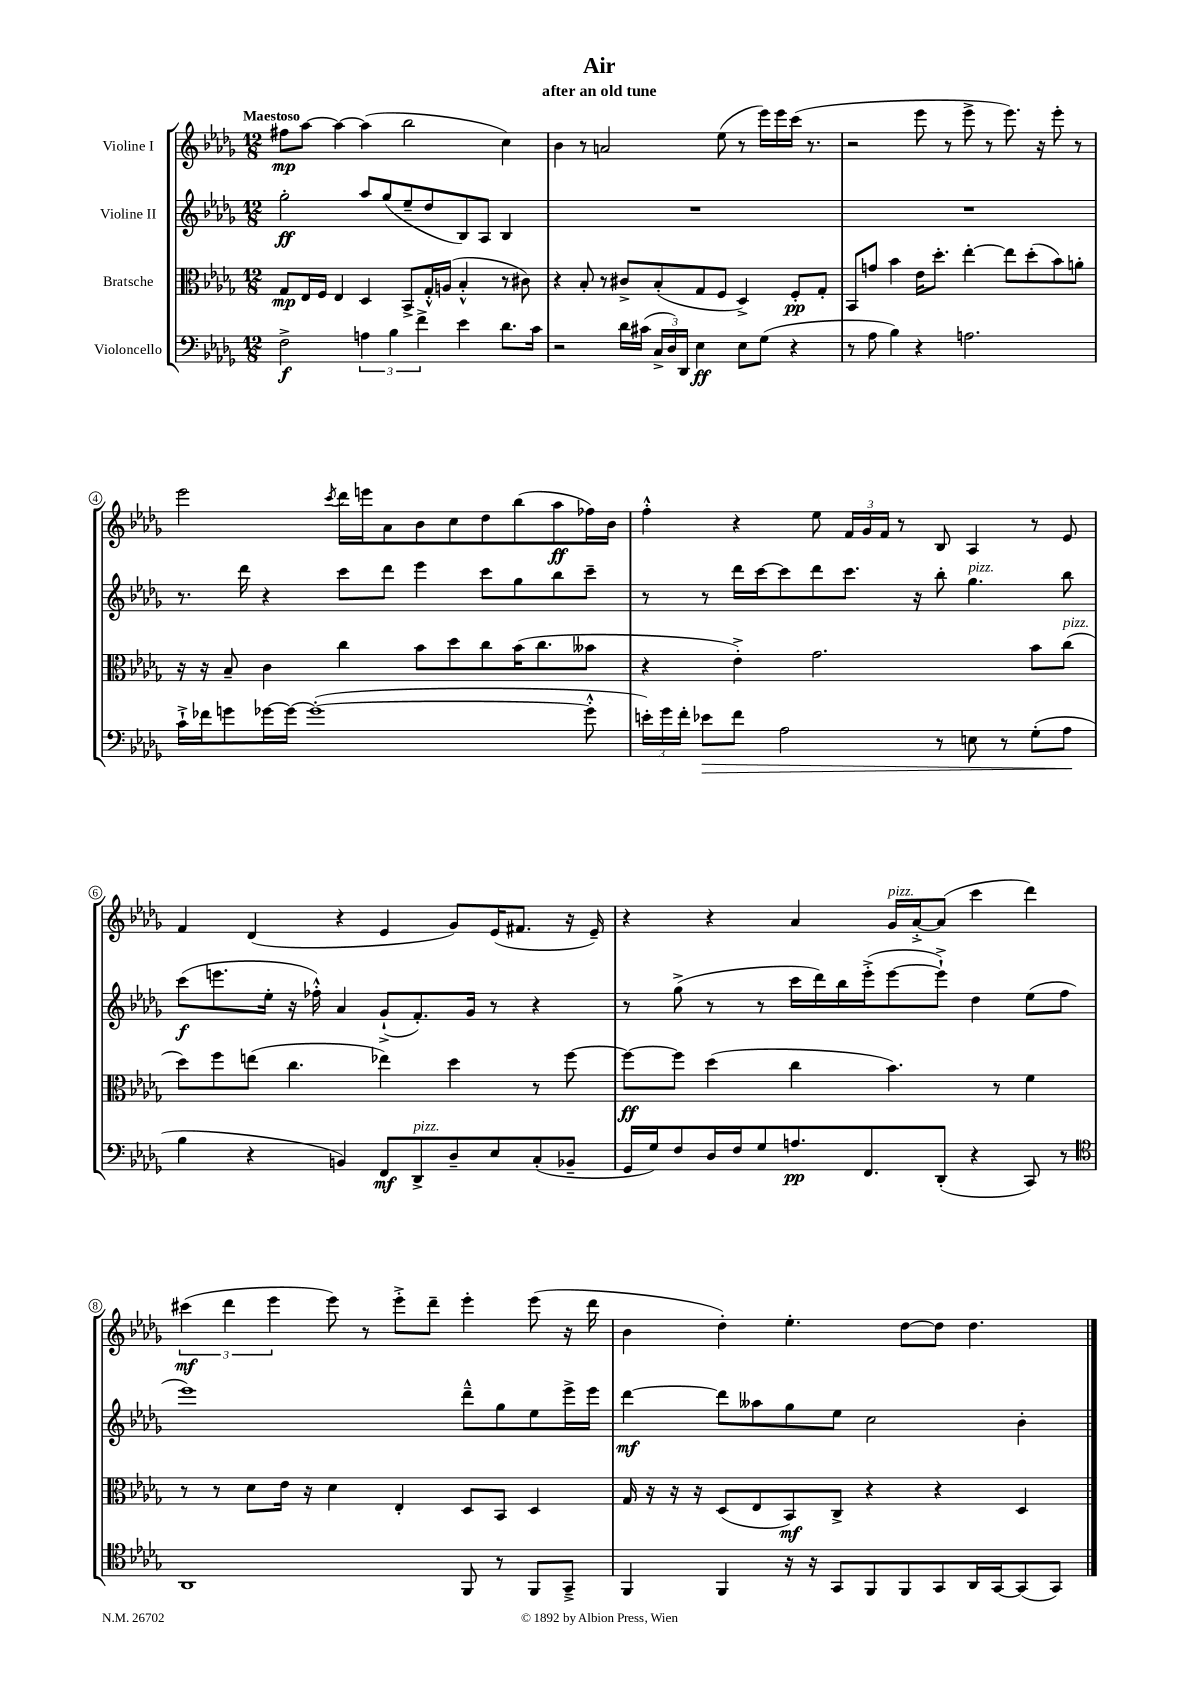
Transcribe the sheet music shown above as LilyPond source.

\header { title = "Air" subtitle = "after an old tune" }
<<
\new StaffGroup <<
\new Staff = "s0" \with { instrumentName = "Violine I" } {
    \clef treble \key des \major \numericTimeSignature \time 12/8 \tempo "Maestoso"
    \autoBeamOff fis''8[\mp aes''8]~ aes''4~ aes''4( bes''2 c''4) |
    bes'4 r8 a'2 ees''8( r8 ees'''16[) ees'''16 c'''16]( r8. |
    r2 ees'''8 r8 ees'''8-> r8 ees'''8.) r16 ees'''8-. r8 |
    ees'''2 \acciaccatura { c'''8 } des'''16[ e'''16 aes'8 bes'8 c''8 des''8 bes''8( aes''8\ff fes''16) bes'16] |
    f''4-.-^ r4 ees''8 \tuplet 3/2 { f'16[ ges'16 f'16] } r8 bes8 aes4 r8 ees'8 |
    f'4 des'4( r4 ees'4 ges'8[) ees'16( fis'8.] r16 ees'16--) |
    r4 r4 aes'4 ges'16[^\markup { \italic "pizz." } aes'16~-.-> aes'8]( c'''4 des'''4) |
    \tuplet 3/2 { cis'''4\mf( des'''4 ees'''4 } ees'''8) r8 ees'''8[-.-> des'''8]-- ees'''4-. ees'''8( r16 des'''16 |
    bes'4 des''4-.) ees''4.-. des''8[~ des''8] des''4. \bar "|." |
}
\new Staff = "s1" \with { instrumentName = "Violine II" } {
    \clef treble \key des \major \numericTimeSignature \time 12/8
    \autoBeamOff ges''2-.\ff aes''8[ ges''8( ees''8-- des''8 bes8) aes8] bes4 |
    R1. |
    R1. |
    r8. des'''16 r4 c'''8[ des'''8] ees'''4 c'''8[ ges''8 bes''8 c'''8]-- |
    r8 r8 des'''16[ c'''16~ c'''8 des'''8 c'''8.] r16 bes''8-. ges''4.^\markup { \italic "pizz." } bes''8 |
    c'''8[\f( e'''8. ees''16]-. r16 fes''16-.-^) aes'4 ges'8[-!->( f'8.-.) ges'16] r8 r4 |
    r8 ges''8->( r8 r8 c'''16[ des'''16) bes''16 ees'''16-.->( ees'''8~ ees'''8]-!->) des''4 ees''8[( f''8] |
    ees'''1) des'''8[---^ ges''8 ees''8 ees'''16-> ees'''16] |
    des'''4~\mf des'''8[ aeses''8 ges''8 ees''8] c''2 bes'4-. \bar "|." |
}
\new Staff = "s2" \with { instrumentName = "Bratsche" } {
    \clef alto \key des \major \numericTimeSignature \time 12/8
    \autoBeamOff ges8[\mp ees16 f16] ees4 des4 bes,8[-> ges16-.-^ a16]( bes4-.-^ r8 cis'8) |
    r4 bes8-. r8 cis'8[-> bes8-.( ges8 f8] des4->) f8[-.\pp ges8]-. |
    bes,8[ g'8] bes'4 ees'16[ des''8.]-. ees''4~-. ees''8[ des''8-.( bes'8) a'8]-. |
    r16 r16 bes8-- c'4 c''4 bes'8[ des''8 c''8 bes'16( c''8. beses'8] |
    r4 ees'4-.->) ges'2. bes'8[ c''8]^\markup { \italic "pizz." }( |
    des''8[) f''8 e''8]( c''4. ees''4) des''4 r8 f''8~ |
    f''8[~\ff f''8] des''4( c''4 bes'4.) r8 f'4 |
    r8 r8 des'8[ ees'16] r16 des'4 ees4-. des8[ bes,8] des4 |
    ges16 r16 r16 r16 des8[( ees8 bes,8\mf) c8]-> r4 r4 des4 \bar "|." |
}
\new Staff = "s3" \with { instrumentName = "Violoncello" } {
    \clef bass \key des \major \numericTimeSignature \time 12/8
    \autoBeamOff f2->\f \tuplet 3/2 { a4 bes4 f'4-> } ees'4 des'8.[ c'16] |
    r2 des'16[ cis'16]( \tuplet 3/2 { c16[-> des16) des,16] } ees4\ff ees8[ ges8]( r4 |
    r8 aes8 bes4) r4 a2. |
    c'16[-!-> fes'16 g'8 ges'16~ ges'16]~ ges'1~-.( ges'8-.-^ |
    \tuplet 3/2 { e'16[-.) ges'16 f'16]-. } ees'8[\> f'8] aes2 r8 e8 r8 ges8[-.( aes8]\! |
    bes4 r4 b,4) f,8[\mf des,8->^\markup { \italic "pizz." } des8-- ees8 c8-.( bes,8]-- |
    ges,16[ ges16) f8 des16 f16 ges8 a8.\pp f,8. des,8]-.( r4 c,8) r8 |
    \clef tenor aes,1 f,8 r8 f,8[ ges,8]---> |
    f,4 f,4 r16 r16 ges,8[ f,8 f,8 ges,8 aes,16 ges,16~ ges,8( ges,8]) \bar "|." |
}
>>
>>
\layout { \context { \Score \override BarNumber.stencil = #(make-stencil-circler 0.1 0.3 ly:text-interface::print) } }
